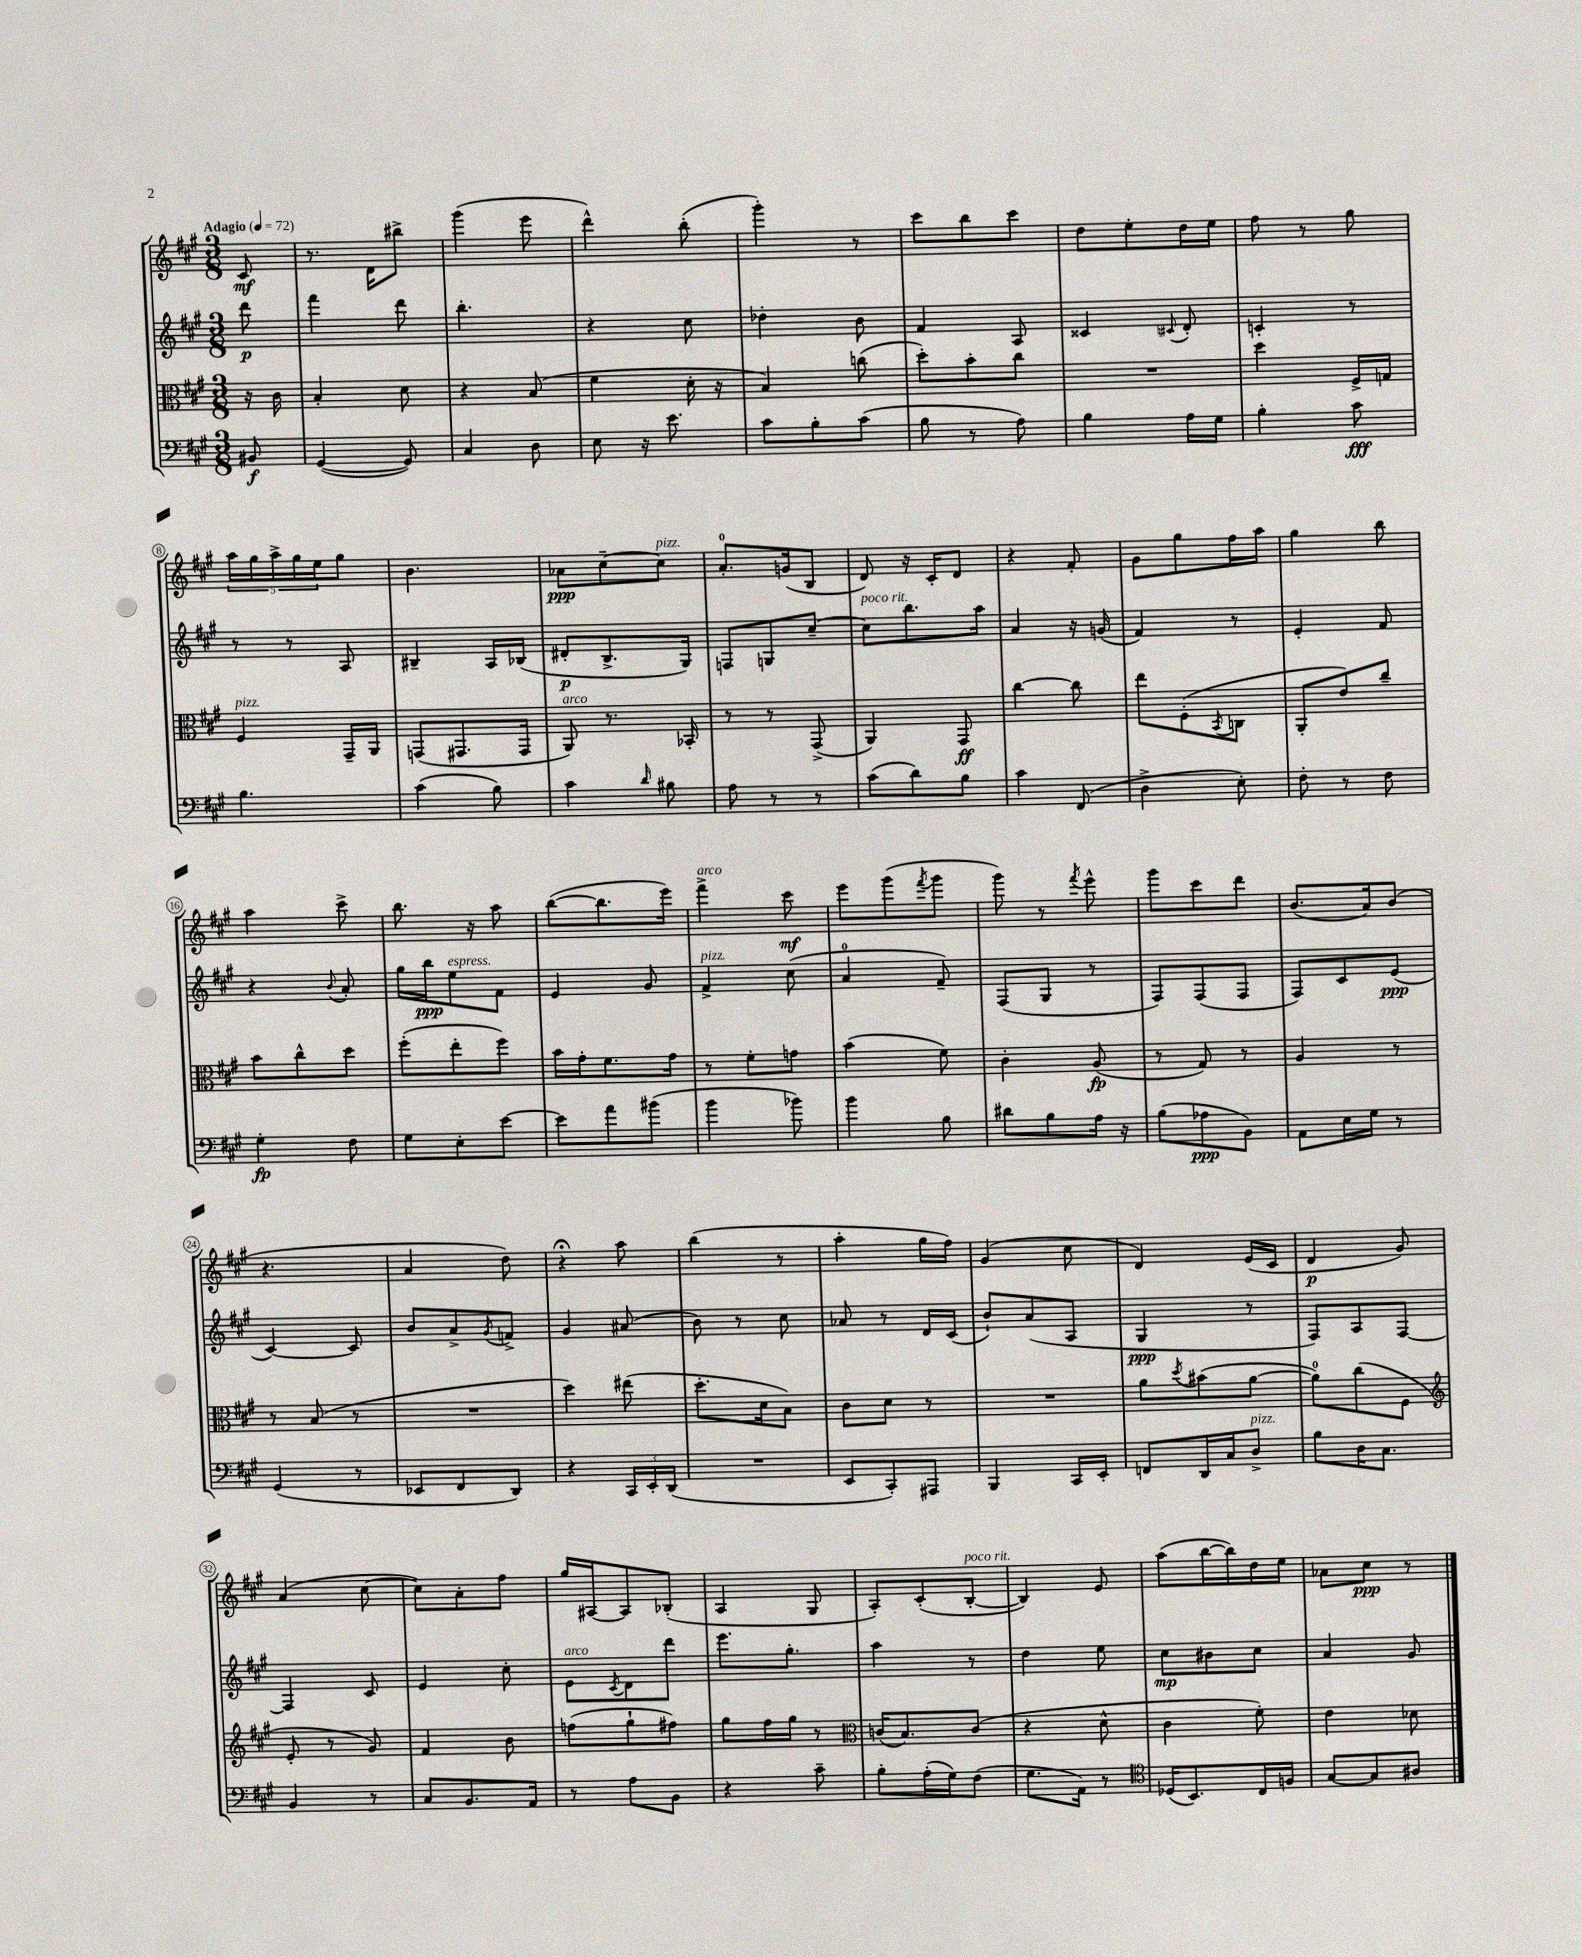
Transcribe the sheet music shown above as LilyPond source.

<<
\new StaffGroup <<
\new Staff = "s0" {
    \clef treble \key a \major \numericTimeSignature \time 3/8 \partial 8 \tempo "Adagio" 4 = 72
    cis'8\mf |
    r8. d'16 bis''8-> |
    gis'''4( e'''8 |
    d'''4-^) b''8-.( |
    gis'''4-.) r8 |
    cis'''8 b''8 cis'''8 |
    d''8 e''8-. d''16 e''16 |
    fis''8 r8 gis''8 |
    \tuplet 5/4 { a''16 gis''16 a''16-> gis''16 e''16 } gis''8 |
    b'4. |
    aes'8\ppp cis''8~-- cis''8^\markup { \italic "pizz." } |
    a'8.-0-. g'16( b8 |
    d'8) r16 cis'16-. d'8 |
    r4 fis'8-. |
    gis'8 gis''8 fis''16 a''16 |
    gis''4 b''8 |
    a''4 cis'''8-> |
    b''8. r16 a''8 |
    b''8~( b''8. e'''16) |
    fis'''4->^\markup { \italic "arco" } cis'''8\mf |
    e'''8 gis'''8( \acciaccatura { fis'''8 } gis'''8 |
    gis'''8) r8 \acciaccatura { fis'''8 } e'''8-^ |
    gis'''8 cis'''8 d'''8 |
    b'8.( a'16) b'8( |
    r4. |
    a'4 d''8) |
    r4\fermata a''8 |
    b''4( r8 |
    a''4-. gis''16 fis''16) |
    gis'4( cis''8 |
    d'4) e'16( cis'16 |
    d'4\p gis'8) |
    a'4( cis''8~ |
    cis''8) a'8-. fis''8 |
    gis''16 ais16~ ais8 bes8-.( |
    a4 gis8 |
    a8-.) cis'8-.( b8~-.^\markup { \italic "poco rit." } |
    b4) e'8 |
    a''8( b''16~ b''16) d''16 e''16 |
    aes'8 cis''8\ppp r8 \bar "|." |
}
\new Staff = "s1" {
    \clef treble \key a \major \numericTimeSignature \time 3/8 \partial 8
    d'''8\p |
    fis'''4 d'''8 |
    b''4.-. |
    r4 cis''8 |
    des''4-. b'8 |
    fis'4 a8 |
    cisis'4 \appoggiatura { cis'8 } d'8-. |
    c'4-. r8 |
    r8 r8 a8 |
    bis4-- a16 bes16( |
    dis'8-.\p b8.-> gis16) |
    f8 g8 cis''8~-- |
    cis''8^\markup { \italic "poco rit." } b''8. a''16 |
    a'4 r16 g'16( |
    fis'4) r8 |
    e'4-. fis'8 |
    r4 \appoggiatura { b'8 } a'8-. |
    gis''16 b''16\ppp e''8^\markup { \italic "espress." } fis'8 |
    e'4 gis'8 |
    fis'4->^\markup { \italic "pizz." } cis''8( |
    a'4-0 fis'8--) |
    fis8( gis8 r8 |
    fis8) fis8( fis8 |
    fis8) cis'8 e'8\ppp( |
    cis'4~) cis'8 |
    b'8 a'8-> \acciaccatura { gis'8 } f'8-> |
    gis'4 ais'8( |
    b'8) r8 cis''8 |
    aes'8 r8 d'16 cis'16( |
    b'8-!) a'8( a8 |
    gis4\ppp r8 |
    fis8) a8 fis8~ |
    fis4 cis'8 |
    e'4 cis''8-. |
    e'8^\markup { \italic "arco" } \acciaccatura { cis'8 } d'8 d'''8 |
    e'''8. gis''8.-. |
    a''4 r8 |
    d''4 e''8 |
    cis''8\mp bis'8 cis''8 |
    a'4 gis'8 \bar "|." |
}
\new Staff = "s2" {
    \clef alto \key a \major \numericTimeSignature \time 3/8 \partial 8
    r16 cis'16 |
    b4-. d'8 |
    r4 b8( |
    fis'4 d'16-. r16 |
    b4) c''8( |
    d''8-.) b'8-. cis''8 |
    R4. |
    d''4 fis16-> g16 |
    fis4^\markup { \italic "pizz." } gis,16-- a,16 |
    g,8( gis,8. gis,16 |
    a,8^\markup { \italic "arco" }) r8. bes,16-. |
    r8 r8 gis,8->( |
    a,4) gis,8\ff |
    cis''4~ cis''8 |
    e''8 fis8-.( \acciaccatura { b,8 } c8 |
    a,8-. e'8) cis''8-- |
    b'8 cis''8-^ d''8 |
    fis''8-.( e''8-. fis''8) |
    b'16 gis'16-. fis'8. gis'16 |
    r8 fis'8-. g'8 |
    b'4( fis'8) |
    cis'4-. a8\fp( |
    r8 gis8) r8 |
    a4 r8 |
    r8 b8( r8 |
    R4. |
    d''4) eis''8( |
    d''8.-. d'16 b8) |
    cis'8 d'8 r8 |
    R4. |
    a'8 \acciaccatura { d''8 } bis'8( a'8~ |
    a'8-0) cis''8( fis8 |
    \clef treble e'8-. r8 gis'8) |
    fis'4 b'8 |
    f''8( gis''8-! fis''8) |
    gis''8 fis''16 gis''16 r8 |
    \clef alto c'16( b8.) c'8( |
    r4 d'8-^ |
    cis'4 fis'8-.) |
    e'4 des'8 \bar "|." |
}
\new Staff = "s3" {
    \clef bass \key a \major \numericTimeSignature \time 3/8 \partial 8
    bis,8\f |
    gis,4~( gis,8) |
    cis4 d8 |
    e8 r16 e'8. |
    cis'8 b8-. cis'8( |
    b8 r8 a8) |
    b4 a16 gis16 |
    b4-. cis'8\fff |
    b4. |
    cis'4( b8) |
    cis'4 \grace { d'16 } bis8 |
    a8 r8 r8 |
    cis'8( d'8) b8 |
    cis'4 fis,8( |
    d4-> e8-.) |
    fis8-. r8 fis8 |
    gis4-.\fp fis8 |
    gis8 e8-. e'8~ |
    e'8 a'8 bis'8( |
    b'4 bes'8) |
    b'4 b8 |
    dis'8 b8 a16 r16 |
    b8( aes8\ppp b,8) |
    a,8 e16 gis16 r8 |
    gis,4( r8 |
    ees,8 fis,8 d,8) |
    r4 \tuplet 3/2 { cis,16 e,16-. d,16( } |
    R4. |
    e,8 cis,8-.) ais,,8 |
    b,,4 cis,16 e,16-. |
    f,8 d,16 cis16 d8->^\markup { \italic "pizz." } |
    b8 d16 cis8. |
    b,4 r8 |
    cis8 b,8. a,16 |
    r8 a8 b,8 |
    r4 cis'8-- |
    b8-. a16-.( gis16) fis8( |
    gis8. a,16) r8 |
    \clef tenor des16( b,8.) cis16 f16 |
    gis8~ gis8 ais8 \bar "|." |
}
>>
>>
\layout { \context { \Score \override BarNumber.stencil = #(make-stencil-circler 0.1 0.3 ly:text-interface::print) } }
